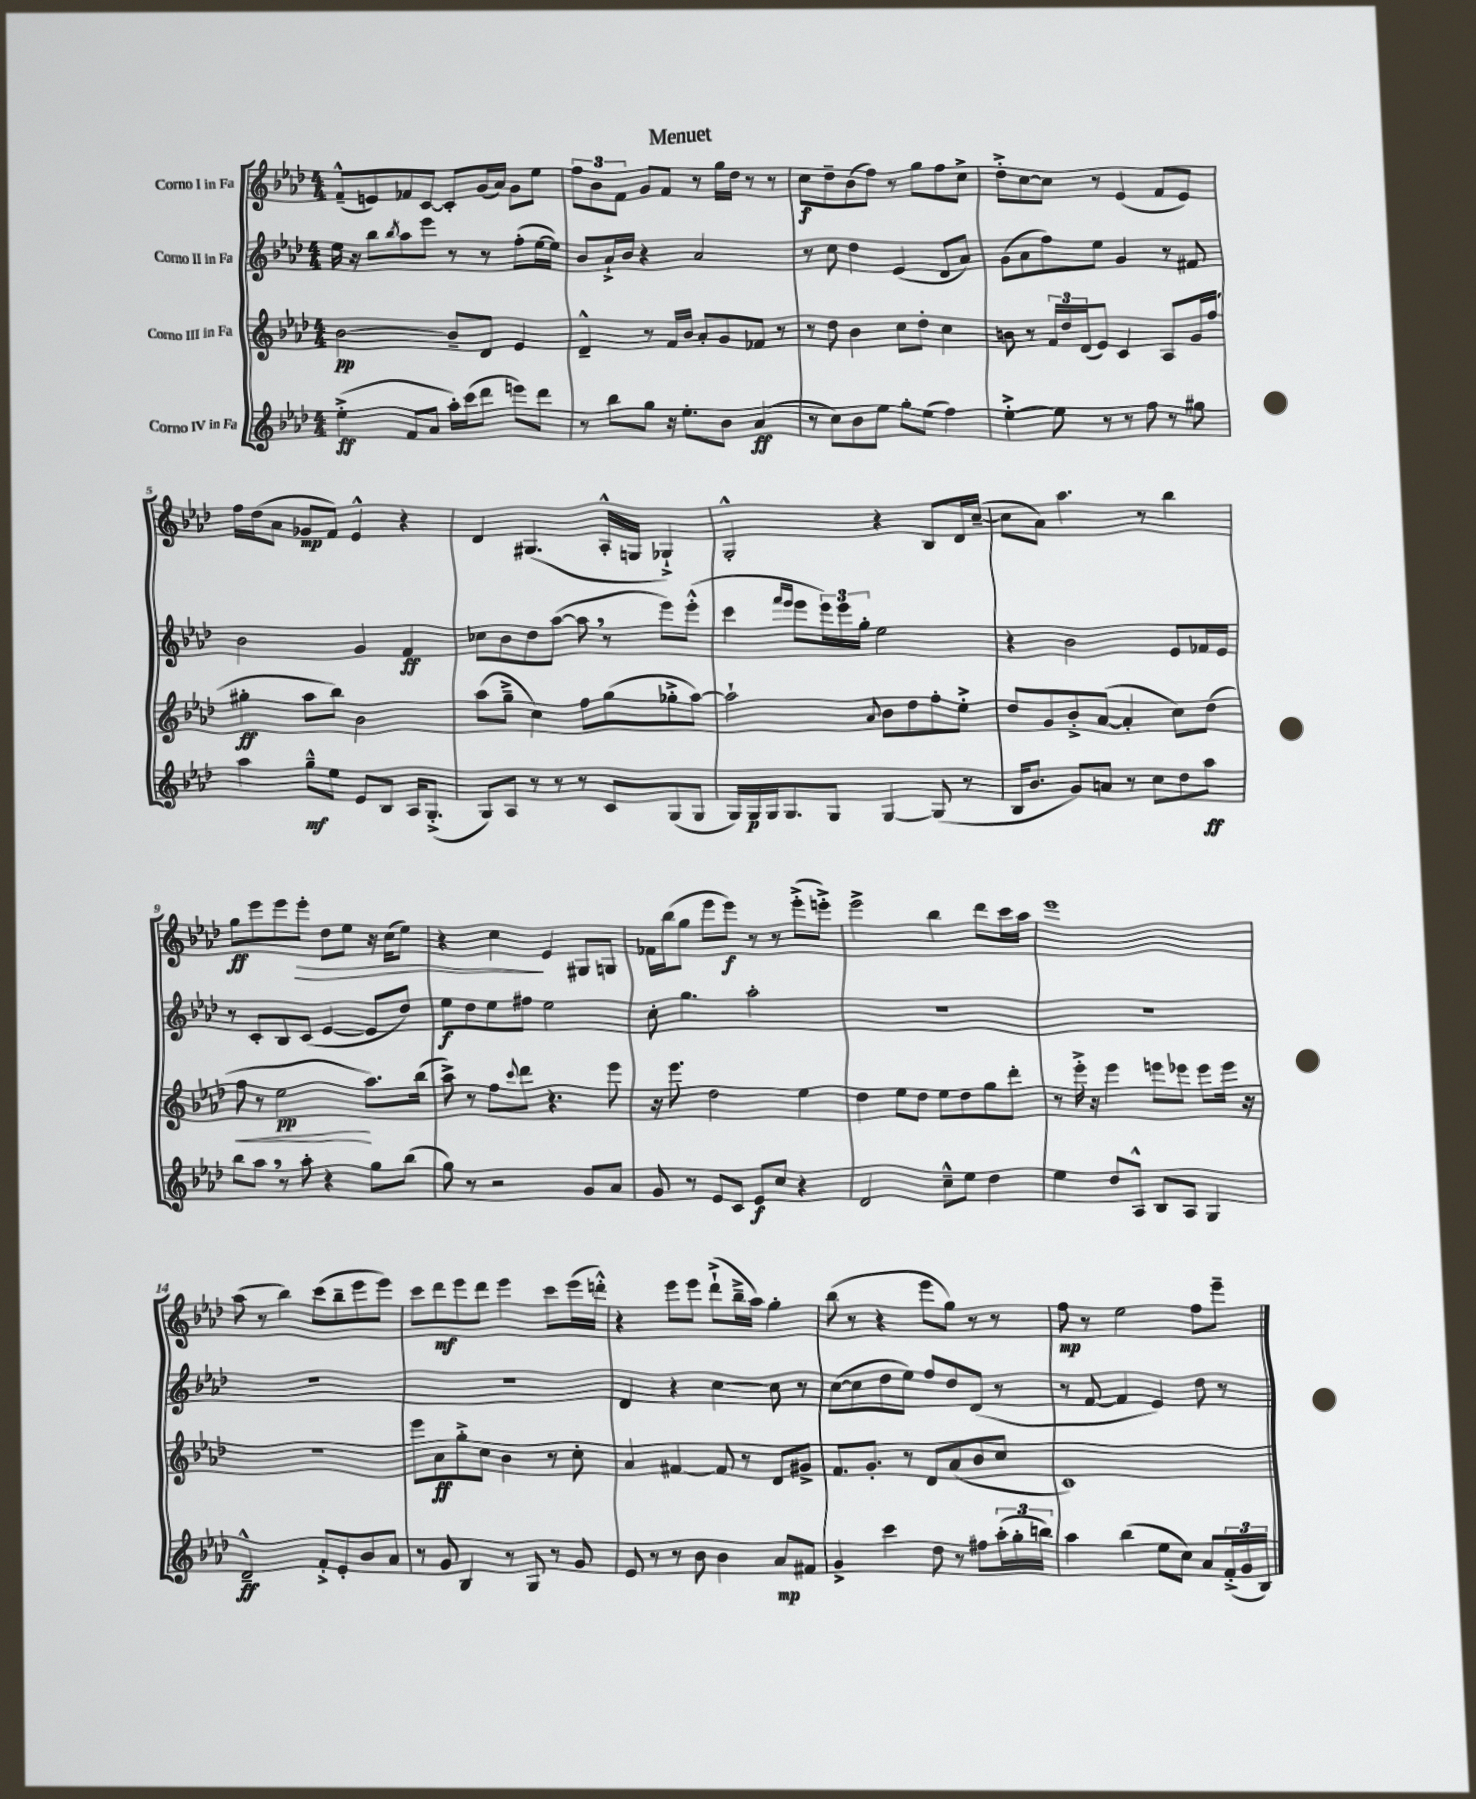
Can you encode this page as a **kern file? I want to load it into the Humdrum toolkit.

**kern	**kern	**kern	**kern
*staff4	*staff3	*staff2	*staff1
*clefG2	*clefG2	*clefG2	*clefG2
*k[b-e-a-d-]	*k[b-e-a-d-]	*k[b-e-a-d-]	*k[b-e-a-d-]
*M4/4	*M4/4	*M4/4	*M4/4
(4ee-'^	[2b-	16ee-	(8f~^^
.	.	16r	.
.	.	8bb-	8e)
.	.	8qbb-	.
8f	.	8aa-	8f-
8a-	.	8eee-	[8c
16aa-')	8b-~]	8r	8c']
(16ccc	.	.	.
8ddd-	8d-	8r	(16g
.	.	.	16a-)
8eee)	4e-	(8ff'	8g
8ddd-	.	[16ee-	8ee-
.	.	16ee-])	.
=	=	=	=
8r	4d-~^^	8b-	12ff
.	.	.	12b-
8bb-	.	16a-`^	.
.	.	.	12f
.	.	16b-	.
8gg	8r	4r	8g
16r	16f	.	8f
8.ee-'	16b-	.	.
.	8a-'	2a-	8r
8b-	8g	.	16gg
.	.	.	16dd-
(4a-	8f-	.	8r
.	8r	.	8r
=	=	=	=
8r	8r	8r	8cc
8cc)	8dd-	8cc	8dd-~
8b-	4b-	4dd-	(8b-
8ee-	.	.	8ff)
8gg'	8cc	(4e-	8r
(8ee-	8dd-'	.	8gg
4ff)	4cc	8d-	8ff
.	.	8a-)	8cc^
=	=	=	=
[4ee-'^	8b	(8g	8dd-'^
.	8r	8a-	[8cc
8ee-]	24f	8ff)	8cc]
.	24dd-	.	.
.	(24d-	.	.
8r	8e-)	8ee-	8r
8r	4c	4g	(4e-
8ff	.	.	.
8r	8A-	8r	8f
8gg#	16g	8f#	8e-)
.	(16ff	.	.
=	=	=	=
4aa-	4gg#'	2b-	16ff
.	.	.	(16dd-
.	.	.	8a-
8gg~^^	8aa-	.	8g-
8ee-	8bb-)	.	8f)
8e-	2b-	4g	4e-^^
8B-	.	.	.
16A-	.	4f	4r
(8.G'^	.	.	.
=	=	=	=
8G)	(8aa-	8cc-	4d-
8A-	8gg~^	8b-	.
8r	4cc)	8dd-	(4.G#
8r	.	([8aa-	.
8r	8ff	8aa-]	.
8c	(8gg	8r	16A-'^^
.	.	.	16G
(8G	8gg-'^	8eee-)	4G-`^)
8G	[8aa-)	(8eee-'^^	.
=	=	=	=
16G)	2aa-`]	4ccc	2G'^^
16G	.	.	.
16G	.	.	.
8.G	.	.	.
.	.	16qqfff	.
.	.	16qqeee-	.
.	.	8eee-	.
8G	.	24eee-)	.
.	.	24eee-	.
.	.	24gg'	.
.	8qqa-	.	.
[4G	8b-	2ee-	4r
.	8dd-	.	.
(8G]	8ff'	.	8B-
8r	8ee-'^	.	16d-
.	.	.	([16cc~
=	=	=	=
16B-	8dd-	4r	8cc]
8.b-	.	.	.
.	8g	.	8a-)
8g)	8b-'^	2b-	4.aa-
8a	([8a-	.	.
8r	4a-']	.	.
8cc	.	.	8r
8dd-	8cc)	8e-	4bb-
8aa-	(8dd-	16f-	.
.	.	16e-	.
=	=	=	=
8bb-	8ff	8r	8gg
8aa-	8r	8c'	8eee-
8r	2ee-	8B-	8eee-
8aa-'	.	(8c	8eee-'
4r	.	[4e-	8dd-
.	.	.	8ee-
8gg	8.aa-)	8e-]	16r
.	.	.	(16cc
(8bb-	.	8dd-)	8ee-)
.	(16bb-	.	.
=	=	=	=
8gg)	8aa-^)	8ee-	4r
8r	8r	8dd-	.
2r	8ff	8ee-	4cc
.	8qqccc	.	.
.	8ddd-	8ff#	.
.	4.r	2ee-	4e-
8g	.	.	8G#
8a-	8eee-	.	8G
=	=	=	=
8g	16r	8cc'	16f-
.	8.eee-	.	(16bb-
8r	.	4.gg	8gg
8e-	2dd-	.	8eee-
8c	.	.	8eee-)
8e-	.	2aa-'	8r
8cc	.	.	8r
4r	4ee-	.	(8eee-'^
.	.	.	8eee'^)
=	=	=	=
2d-	4dd-	1r	2eee-^
.	8ee-	.	.
.	8dd-	.	.
8cc~^^	8ee-	.	4bb-
8ee-	8dd-	.	.
4dd-	8gg	.	8ddd-
.	8ddd-'	.	16ccc
.	.	.	16aa-
=	=	=	=
4ee-	8r	1r	1eee-
.	16eee-'^	.	.
.	16r	.	.
8dd-	4eee-	.	.
8A-^^	.	.	.
8B-	8eee	.	.
8A-	8eee-	.	.
4G	8eee-	.	.
.	16eee-	.	.
.	16r	.	.
=	=	=	=
2d-~^^	1r	1r	(8aa-
.	.	.	8r
.	.	.	4bb-)
8f'^	.	.	(8ccc
8e-'	.	.	8bb-~
8b-	.	.	8eee-
8a-	.	.	8eee-)
=	=	=	=
8r	8eee-	1r	8ccc
8g	8a-	.	8ddd-
4B-	8gg'^	.	8eee-
.	8cc	.	8ddd-
8r	4b-	.	4eee-
8G	.	.	.
8r	8r	.	8ccc
8g	8cc'	.	(16eee-
.	.	.	16ddd'^^)
=	=	=	=
8e-	4a-	4d-	4r
8r	.	.	.
8r	[4f#	4r	8eee-
8b-	.	.	8eee-
4b-	8f#]	[4cc	(8ddd-`^
.	8r	.	16bb-~^
.	.	.	16aa-)
8a-	8d-	8cc]	4gg'
8f#	8g#^	8r	.
=	=	=	=
4g^	8.f	([8cc	(8bb-
.	.	8cc]	8r
.	8.g'	.	.
4ccc	.	8dd-	4r
.	8r	8ee-)	.
8dd-	8d-	8ff	8eee-
8r	(8a-	8dd-	8gg)
8ff#	8b-	(8d-	8r
(24aa-'	8cc	8r	8r
24gg'	.	.	.
24bb)	.	.	.
=	=	=	=
4aa-	1c)	8r	8ff
.	.	[8f	8r
(4bb-	.	4f]	2ee-
8ee-	.	4e-)	.
8cc)	.	.	.
8a-	.	8dd-	8ff
(24f'^	.	8r	8eee-~
24g	.	.	.
24B-)	.	.	.
==	==	==	==
*-	*-	*-	*-
